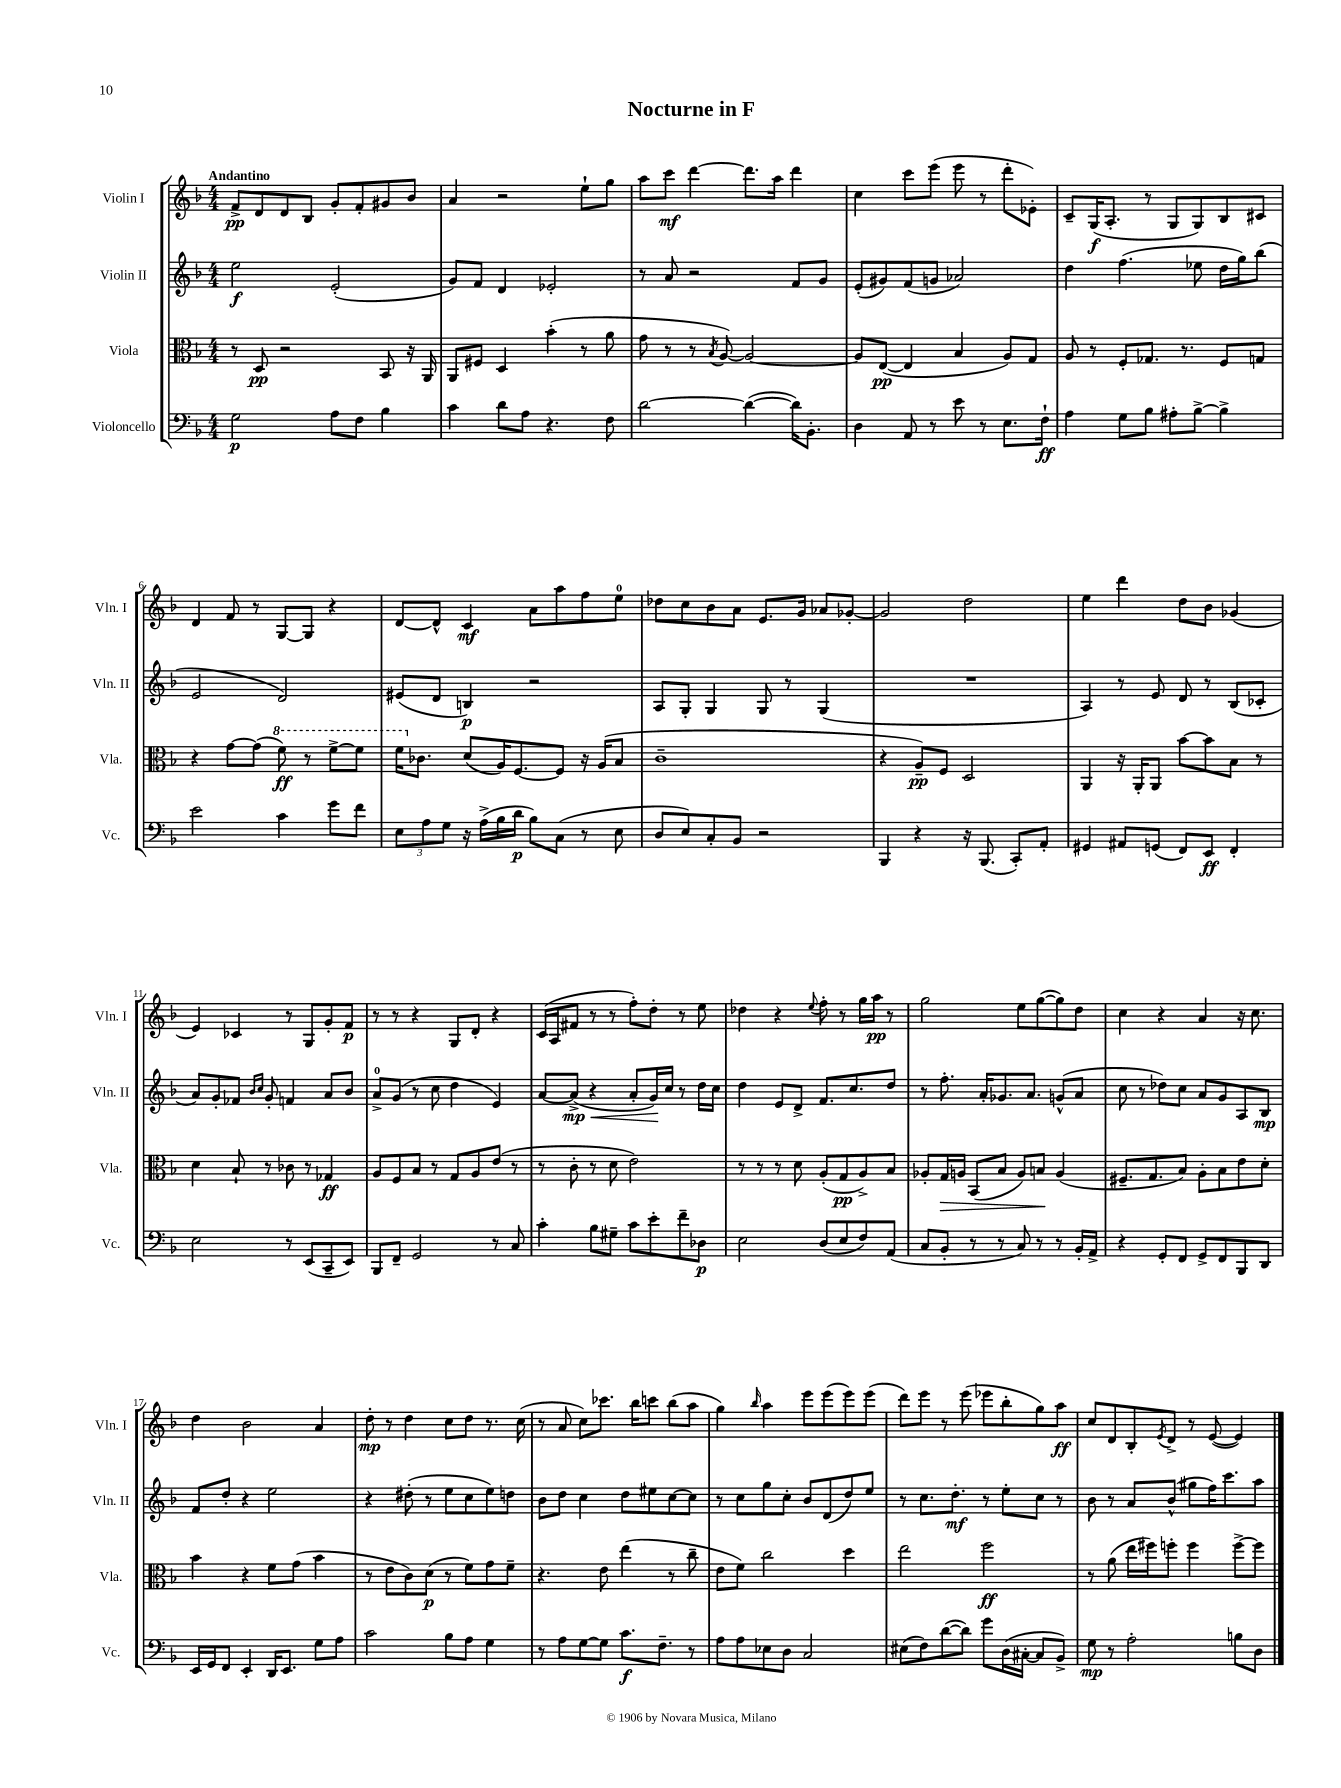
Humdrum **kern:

**kern	**kern	**kern	**kern
*staff4	*staff3	*staff2	*staff1
*clefF4	*clefC3	*clefG2	*clefG2
*k[b-]	*k[b-]	*k[b-]	*k[b-]
*M4/4	*M4/4	*M4/4	*M4/4
2G\	8r	2ee\	8f^/L
.	8D/	.	8d/
.	2r	.	8d/
.	.	.	8B-/J
8A\L	.	(2e'/	8g'/L
8F\J	.	.	8f'/
4B-\	8BB-/	.	8g#/
.	16r	.	8b-/J
.	16AA/	.	.
=	=	=	=
4c\	8AA/L	8g/L)	4a/
.	8F#/J	8f/J	.
8d\L	4D/	4d/	2r
8A\J	.	.	.
4.r	(4b-'\	2e-'/	.
.	8r	.	8ee`\L
8F\	8a\	.	8gg\J
=	=	=	=
[2d\	8g\	8r	8aa\L
.	8r	8a/	8ccc\J
.	8r	2r	[4ddd\
.	8qB-/	.	.
.	[8A/)	.	.
(4d\_	2A/_	.	8.ddd\]L
.	.	.	16aa\Jk
16d\]LK)	.	8f/L	4ddd\
8.BB-'\J	.	.	.
.	.	8g/J	.
=	=	=	=
4D\	8A/]L	(8e'/L	4cc\
.	([8E/J	8g#/)	.
8AA/	4E/]	(8f/	8ccc\L
8r	.	8g/J	(8eee\J
8e\	4B-/	2a-/)	8eee\
8r	.	.	8r
8.E\L	8A/L)	.	8ddd'\L
.	8G/J	.	8e-'\J)
16F`\Jk	.	.	.
=	=	=	=
4A\	8A/	4dd\	8c~/L
.	8r	.	(16G/K
.	.	.	8.A'/J
8G\L	8F'/L	(4.ff\	.
8B-\J	8.G-/J	.	8r
8A#'\L	.	.	8G/L
.	8.r	.	.
[8B-^\J	.	8ee-\	8G/)
4B-^\]	8F/L	16dd\LL	8B-/
.	.	16gg\J)	.
.	8G/J	(8bb-\J	8c#/J
=	=	=	=
2e\	4r	2e/	4d/
.	[8g\L	.	8f/
.	(8g\]J	.	8r
4c\	8ff\)	2d/)	[8G/L
.	8r	.	8G/]J
8g\L	[8ff^\L	.	4r
8f\J	8ff\]J	.	.
=	=	=	=
12E\L	16ff\LK	(8e#/L	[8d/L
.	8.c-\J	.	.
12A\	.	.	.
.	.	8d/J	8d^^/]J
12G\J	.	.	.
16r	(8d/L	4B/)	4c/
(16A^\LL	.	.	.
16B-\	16A/K)	.	.
16d\JJ	[8.F/	.	.
8B-\L)	.	2r	8a\L
(8C\J	8F/]J	.	8aa\
8r	16r	.	8ff\
.	(16A/LK	.	.
8E\	8B-/J	.	8ee\J
=	=	=	=
8D/L	1c~	8A/L	8dd-\L
8E/)	.	8G'/J	8cc\
8C'/	.	4G/	8b-\
8BB-/J	.	.	8a\J
2r	.	8G/	8.e/L
.	.	8r	.
.	.	.	16g/Jk
.	.	(4G/	8a-/L
.	.	.	[8g-'/J
=	=	=	=
4BBB-/	4r	1r	2g-/]
4r	8A~/L)	.	.
.	8F/J	.	.
16r	2D/	.	2dd\
(8.BBB-/	.	.	.
8CC'/L)	.	.	.
8AA'/J	.	.	.
=	=	=	=
4GG#/	4AA/	4A/)	4ee\
8AA#/L	16r	8r	4ddd\
.	16AA'/LK	.	.
(8GG/J	8AA/J	8e/	.
8FF/L)	[8b-\L	8d/	8dd\L
8EE/J	8b-\]	8r	8b-\J
4FF'/	8B-\J	(8B-/L	(4g-/
.	8r	8c-'/J	.
=	=	=	=
2E\	4d\	8a/L)	4e/)
.	.	8g'/	.
.	8B-`/	8f-/J	4c-/
.	.	16qqb-/LL	.
.	.	16qqcc/JJ	.
.	8r	8g'/	.
8r	8c-\	4f/	8r
(8EE/L	8r	.	8G/L
8CC~/	4G-/	8a/L	8g'/
8EE/J)	.	8b-/J	8f/J
=	=	=	=
8BBB-/L	8A/L	8a^/L	8r
8FF~/J	8F/	(8g/J	8r
2GG/	8B-/J	8r	4r
.	8r	8cc\	.
.	8G/L	4dd\	8G/L
.	8A/	.	8d'/J
8r	(8e/J	4e/)	4r
8C/	8r	.	.
=	=	=	=
4c'\	8r	[8a/L	(16c/LL
.	.	.	16A/J
.	8c'\	(8a^/]J	8f#/J
8B-\L	8r	4r	8r
8G#~\J	8d\	.	8r
8c\L	2e\)	8a'/L	8ff'\L)
8e'\	.	16g/L)	8dd'\J
.	.	16cc/JJ	.
8f~\	.	8r	8r
8D-\J	.	16dd\LL	8ee\
.	.	16cc\JJ	.
=	=	=	=
2E\	8r	4dd\	4dd-\
.	8r	.	.
.	8r	8e/L	4r
.	8d\	8d^/J	.
.	.	.	8qqee/
(8D/L	(8A'/L	8.f/L	8ff'\
8E/	8G/	.	8r
.	.	8.cc/	.
8F/)	8A^/)	.	16gg\LL
.	.	.	16aa\JJ
(8AA/J	8B-/J	8dd/J	8r
=	=	=	=
8C/L	8A-'/L	8r	2gg\
8BB-'/J	16G/L	8.ff'\	.
.	16A/JJ	.	.
8r	(8BB-/L	.	.
.	.	16a'/LK	.
8r	8B-/J	8.g-/	.
8C/)	8A/L)	.	8ee\L
.	.	8.a/J	.
8r	8B/J	.	([8gg\
8r	(4A/	(8g^^/L	8gg\])
16BB-'/LL	.	8a/J	8dd\J
16AA^/JJ	.	.	.
=	=	=	=
4r	8.F#~/L	8cc\	4cc\
.	.	8r	.
.	8.G/	.	.
8GG'/L	.	8dd-\L)	4r
8FF/J	8B-/J)	8cc\J	.
8GG^/L	8A'\L	8a/L	4a/
8FF/	8B-\	8g/	.
8BBB-/	8e\	8A/	16r
.	.	.	8.cc\
8DD/J	8d'\J	8B-/J	.
=	=	=	=
16EE/LL	4b-\	8f/L	4dd\
16GG/J	.	.	.
8FF/J	.	8dd'/J	.
4EE'/	4r	4r	2b-\
16DD/LK	8f\L	2ee\	.
8.EE/J	.	.	.
.	(8g\J	.	.
8G\L	4b-\	.	4a/
8A\J	.	.	.
=	=	=	=
2c\	8r	4r	8dd'\
.	8e\L	.	8r
.	8c\)	(8dd#'\	4dd\
.	(8d\J	8r	.
8B-\L	8r	8ee\L	8cc\L
8A\J	8f\L)	8cc\	8dd\J
4G\	8g\	8ee\)	8.r
.	8f~\J	8dd\J	.
.	.	.	(16cc\
=	=	=	=
8r	4.r	8b-\L	8r
8A\L	.	8dd\J	8a/
[8G\	.	4cc\	8cc\L)
8G\]J	8e\	.	8.ccc-\J
8.c\L	(4ee\	8dd\L	.
.	.	.	16bb-\LK
.	.	8ee#\	8ccc\J
8.F~\J	.	.	.
.	8r	[8cc\	(8bb-\L
8r	8cc~\	8cc\]J	8aa\J
=	=	=	=
8A\L	8e\L	8r	4gg\)
8A\	8f\J)	8cc\L	.
.	.	.	16qqbb-/
8E-\	2cc\	8gg\	4aa\
8D\J	.	8cc'\J	.
2C/	.	8b-/L	8eee\L
.	.	(8d/	(8eee\
.	4dd\	8dd/)	8eee\)
.	.	8ee/J	(8eee\J
=	=	=	=
(8E#\L	2ee\	8r	8ddd\L)
8F\)	.	8.cc\L	8eee\J
([8d\	.	.	8r
.	.	8.dd'\J	.
8d\]J)	.	.	(8eee\
8g\L	2ff\	8r	8eee-\L
(16D\L	.	8ee'\L	8bb-'\
[16C#'\JJ	.	.	.
8C#/]L	.	8cc\J	8gg\)
8BB-^/J)	.	8r	8aa\J
=	=	=	=
8G\	8r	8b-\	8cc/L
8r	(8a\	8r	8d/
2A'\	16ee\LL	8a/L	8B-'/
.	16ff#\J)	.	.
.	.	.	8qe/
.	8ff'\J	(8b-^^/J	8d^/J
.	4ff\	8gg#\L	8r
.	.	16ff\K)	([8e/
.	.	8.ccc\	.
8B\L	[8ff^\L	.	4e/])
8D\J	8ff\]J	8aa\J	.
==	==	==	==
*-	*-	*-	*-
